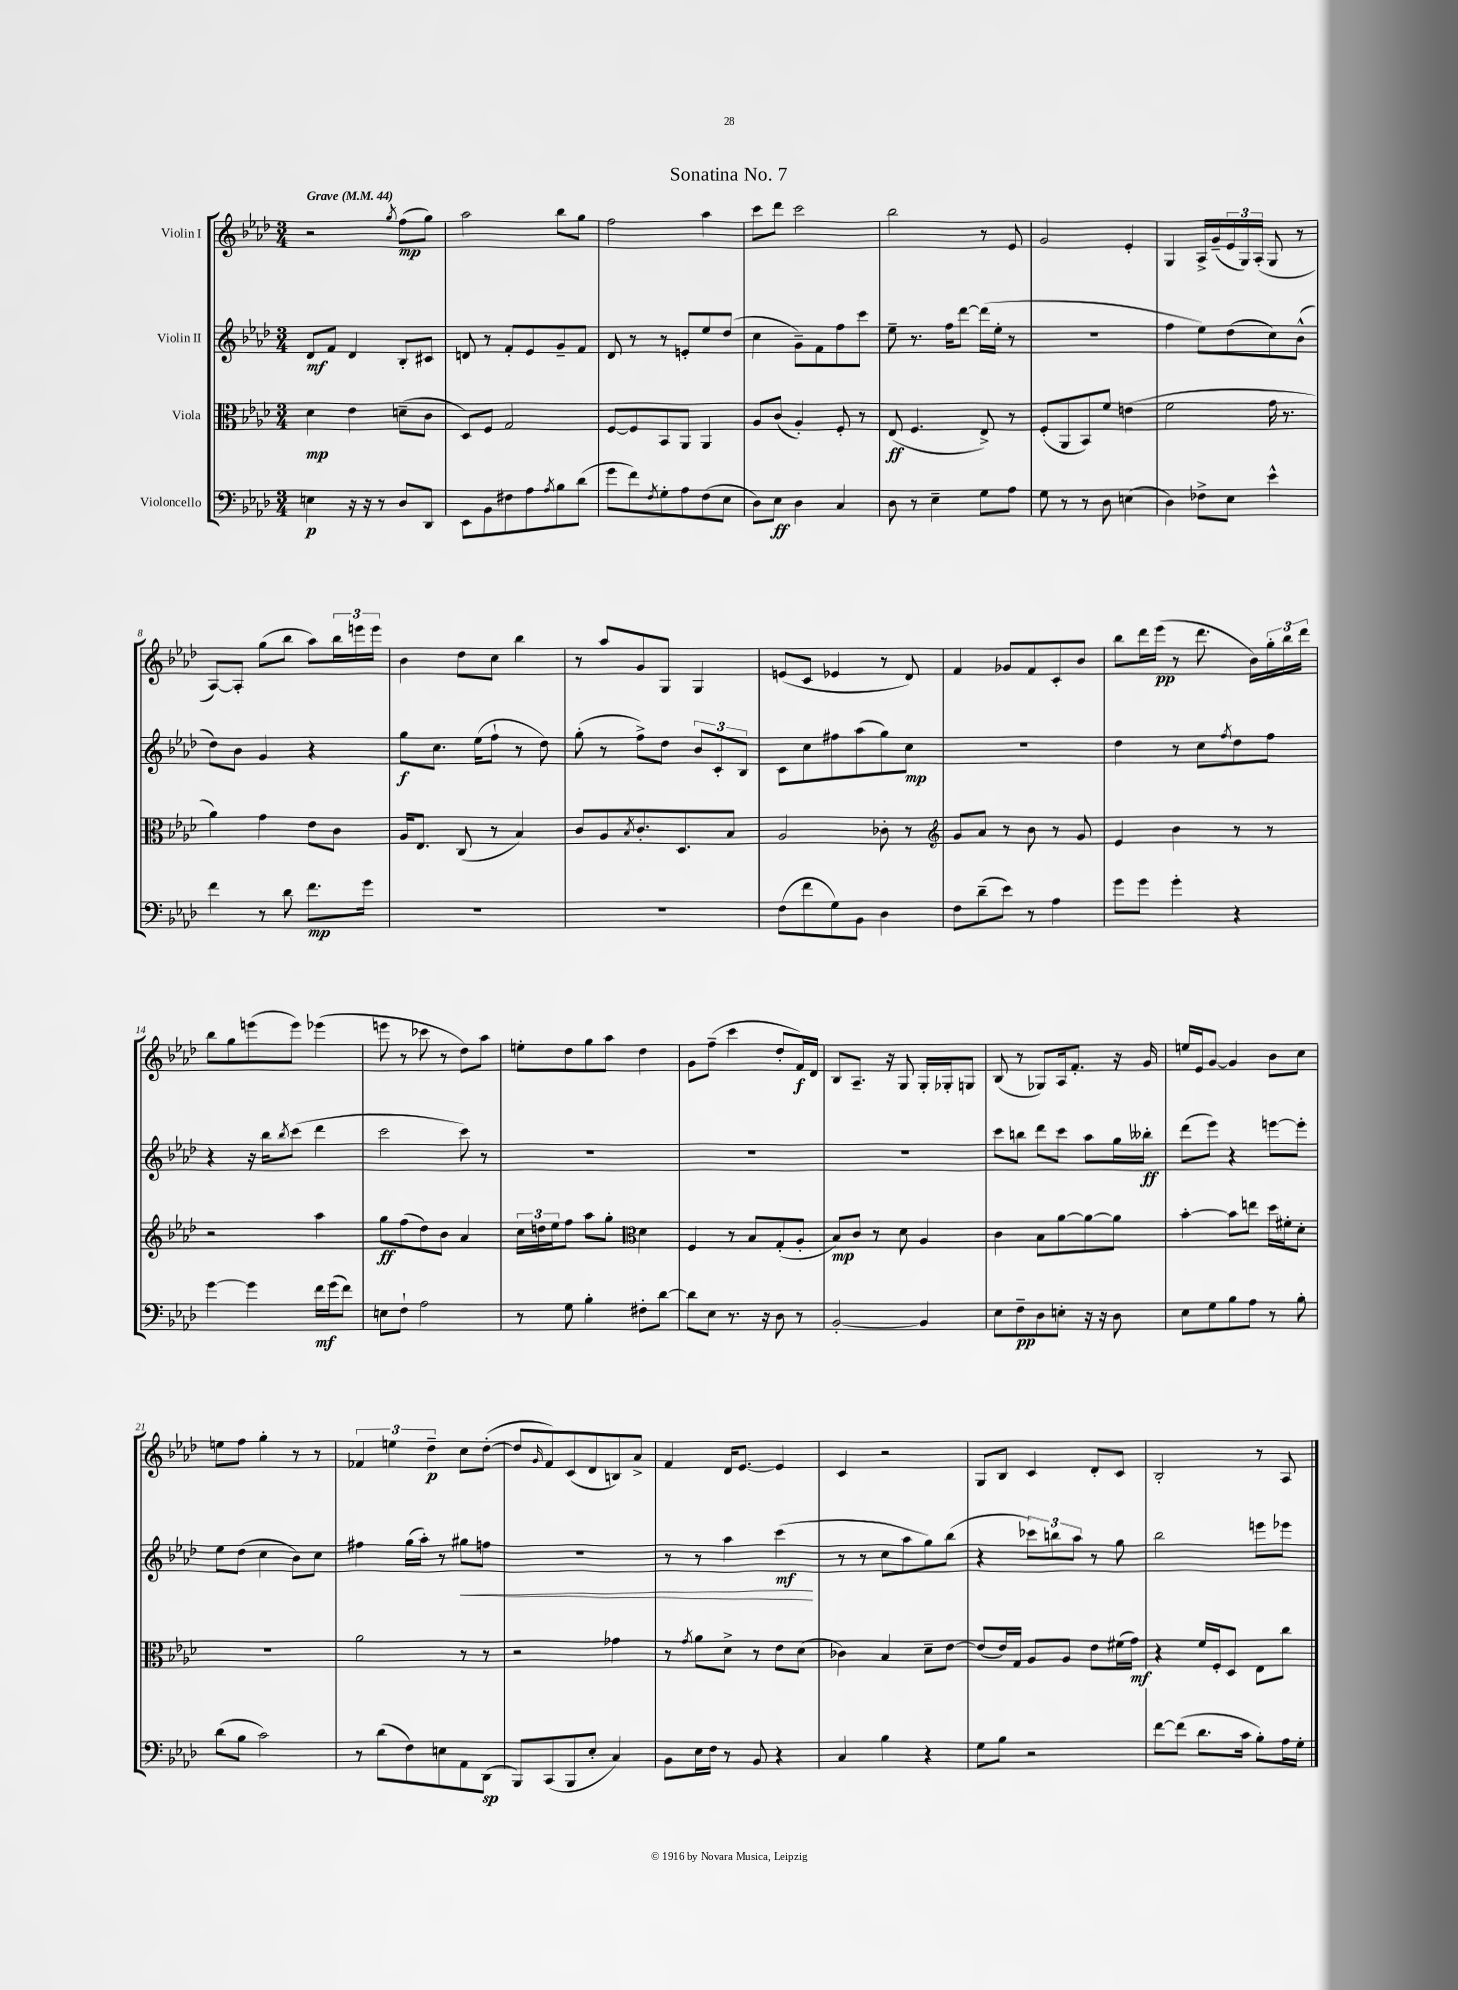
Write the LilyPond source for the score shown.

\header { title = "Sonatina No. 7" }
<<
\new StaffGroup <<
\new Staff = "s0" \with { instrumentName = "Violin I" } {
    \clef treble \key aes \major \numericTimeSignature \time 3/4 \tempo "Grave" 4 = 44
    r2 \acciaccatura { g''8 } f''8\mp( g''8) |
    aes''2 bes''8 g''8 |
    f''2 aes''4 |
    c'''8 des'''8 c'''2 |
    bes''2 r8 ees'8 |
    g'2 ees'4-. |
    g4 aes16-> g'16--( \tuplet 3/2 { ees'16 g16) aes16-.( } g8 r8 |
    aes8~) aes8-. g''8( bes''8 aes''8) \tuplet 3/2 { bes''16 e'''16 e'''16 } |
    bes'4 des''8 c''8 bes''4 |
    r8 aes''8 g'8 g8 g4 |
    e'8( c'8 ees'4 r8 des'8) |
    f'4 ges'8 f'8 c'8-. bes'8 |
    bes''8 des'''16 ees'''16\pp( r8 des'''8. bes'16) \tuplet 3/2 { g''16-. bes''16 des'''16 } |
    bes''8 g''8 e'''8( e'''8) ees'''4( |
    e'''8 r8 ces'''8 r8 des''8) aes''8 |
    e''8-. des''8 g''8 aes''8 des''4 |
    g'8 f''8--( c'''4 des''8-. f'16\f) des'16 |
    bes8 aes8.-- r16 g8 g16-. ges16-. g8 |
    bes8( r8 ges8) aes16 f'8.-. r16 g'16 |
    e''16 ees'16 g'8~ g'4 bes'8 c''8 |
    e''8 f''8 g''4-. r8 r8 |
    \tuplet 3/2 { fes'4 e''4 des''4--\p } c''8 des''8~-.( |
    des''8 \grace { g'16 } f'8) c'8( des'8 b8) aes'8-> |
    f'4 des'16 ees'8.~ ees'4 |
    c'4 r2 |
    g8 bes8 c'4 des'8-. c'8 |
    bes2-. r8 aes8 \bar "|." |
}
\new Staff = "s1" \with { instrumentName = "Violin II" } {
    \clef treble \key aes \major \numericTimeSignature \time 3/4
    des'8\mf f'8 des'4 bes8-. cis'8 |
    d'8 r8 f'8-. ees'8 g'8-- f'8 |
    des'8 r8 r8 e'8-. ees''8 des''8( |
    c''4 g'8--) f'8 f''8 c'''8 |
    ees''8-- r8. f''16 des'''8~ des'''16( ees''16-. r8 |
    R2. |
    f''4 ees''8) des''8( c''8) bes'8-^( |
    des''8) bes'8 g'4 r4 |
    g''8\f c''8. ees''16( f''8-! r8 des''8) |
    g''8-.( r8 f''8->) des''8 \tuplet 3/2 { bes'8 c'8-. bes8 } |
    c'8 c''8 fis''8 aes''8( g''8) c''8\mp |
    R2. |
    des''4 r8 c''8 \acciaccatura { f''8 } des''8 f''8 |
    r4 r16 bes''16 \acciaccatura { bes''8 } c'''8( des'''4 |
    c'''2 c'''8) r8 |
    R2. |
    R2. |
    R2. |
    c'''8 b''8 des'''8 c'''8 aes''8 g''16 beses''16-.\ff |
    des'''8( ees'''8) r4 e'''8~ e'''8-. |
    ees''8 des''8( c''4 bes'8) c''8 |
    fis''4 g''16( aes''16-.) r8 gis''8\< f''8 |
    R2. |
    r8 r8 aes''4 c'''4\mf\!( |
    r8 r8 c''8 aes''8 g''8) bes''8( |
    r4 \tuplet 3/2 { ces'''8) b''8 aes''8 } r8 g''8 |
    bes''2 e'''8 ees'''8 \bar "|." |
}
\new Staff = "s2" \with { instrumentName = "Viola" } {
    \clef alto \key aes \major \numericTimeSignature \time 3/4
    des'4\mp ees'4 d'8--( c'8 |
    des8) f8 g2 |
    f8~ f8 bes,8 aes,8 aes,4 |
    aes8 c'8( aes4-.) f8-. r8 |
    ees8\ff( f4. ees8->) r8 |
    f8-.( aes,8 bes,8) f'8 e'4( |
    f'2 g'16 r8. |
    aes'4) g'4 ees'8 c'8 |
    aes16 ees8. c8( r8 bes4) |
    c'8 aes8 \acciaccatura { bes8 } c'8.-. des8. bes8 |
    aes2 ces'8-. r8 |
    \clef treble g'8 aes'8 r8 bes'8 r8 g'8 |
    ees'4 bes'4 r8 r8 |
    r2 aes''4 |
    g''8\ff f''8( des''8) bes'8 aes'4 |
    \tuplet 3/2 { c''16 d''16 ees''16 } f''8 aes''8 g''8-. \clef alto des'4 |
    f4 r8 bes8 g8-.( aes8-. |
    bes8\mp) c'8 r8 des'8 aes4 |
    c'4 bes8 aes'8~ aes'8~ aes'8 |
    bes'4~-. bes'8 e''8 des''16 fis'16-. des'8-. |
    R2. |
    aes'2 r8 r8 |
    r2 ges'4 |
    r8 \acciaccatura { g'8 } aes'8 des'8-> r8 ees'8 des'8( |
    ces'4) bes4 des'8-- ees'8~ |
    ees'8( ees'16) g16 aes8 aes8 ees'8 fis'16( g'16\mf) |
    r4 f'16 f16-. des8 ees8 c''8 \bar "|." |
}
\new Staff = "s3" \with { instrumentName = "Violoncello" } {
    \clef bass \key aes \major \numericTimeSignature \time 3/4
    e4\p r16 r16 r8 des8 des,8 |
    ees,8 bes,8 fis8 aes8 \acciaccatura { aes8 } bes8 des'8( |
    g'8 f'8) \acciaccatura { f8 } g8-. aes8 f8( ees8 |
    des8) ees8\ff des4 c4 |
    des8 r8 ees4-- g8 aes8 |
    g8 r8 r8 des8 e4( |
    des4) fes8-> ees8 ees'4-^ |
    f'4 r8 des'8 f'8.\mp g'16 |
    R2. |
    R2. |
    f8( f'8 g8) bes,8 des4 |
    f8 des'8--( ees'8) r8 aes4 |
    g'8 g'8 g'4-. r4 |
    g'4~ g'4 f'16\mf g'16( f'8) |
    e8 f8-! aes2 |
    r8 g8 bes4-. fis8-. des'8~ |
    des'8 ees8 r8. r16 des8 r8 |
    bes,2~-. bes,4 |
    ees8 f8--\pp des8 e8-. r16 r16 des8 |
    ees8 g8 bes8 aes8 r8 bes8-. |
    des'8( bes8 c'2) |
    r8 des'8( f8) e8 aes,8 des,8\sp( |
    bes,,8) c,8( bes,,8 ees8-. c4) |
    bes,8 ees16 f16 r8 bes,8 r4 |
    c4 bes4 r4 |
    g8 bes8 r2 |
    f'8~ f'8( des'8. c'16 bes8-.) aes16 g16-. \bar "|." |
}
>>
>>
